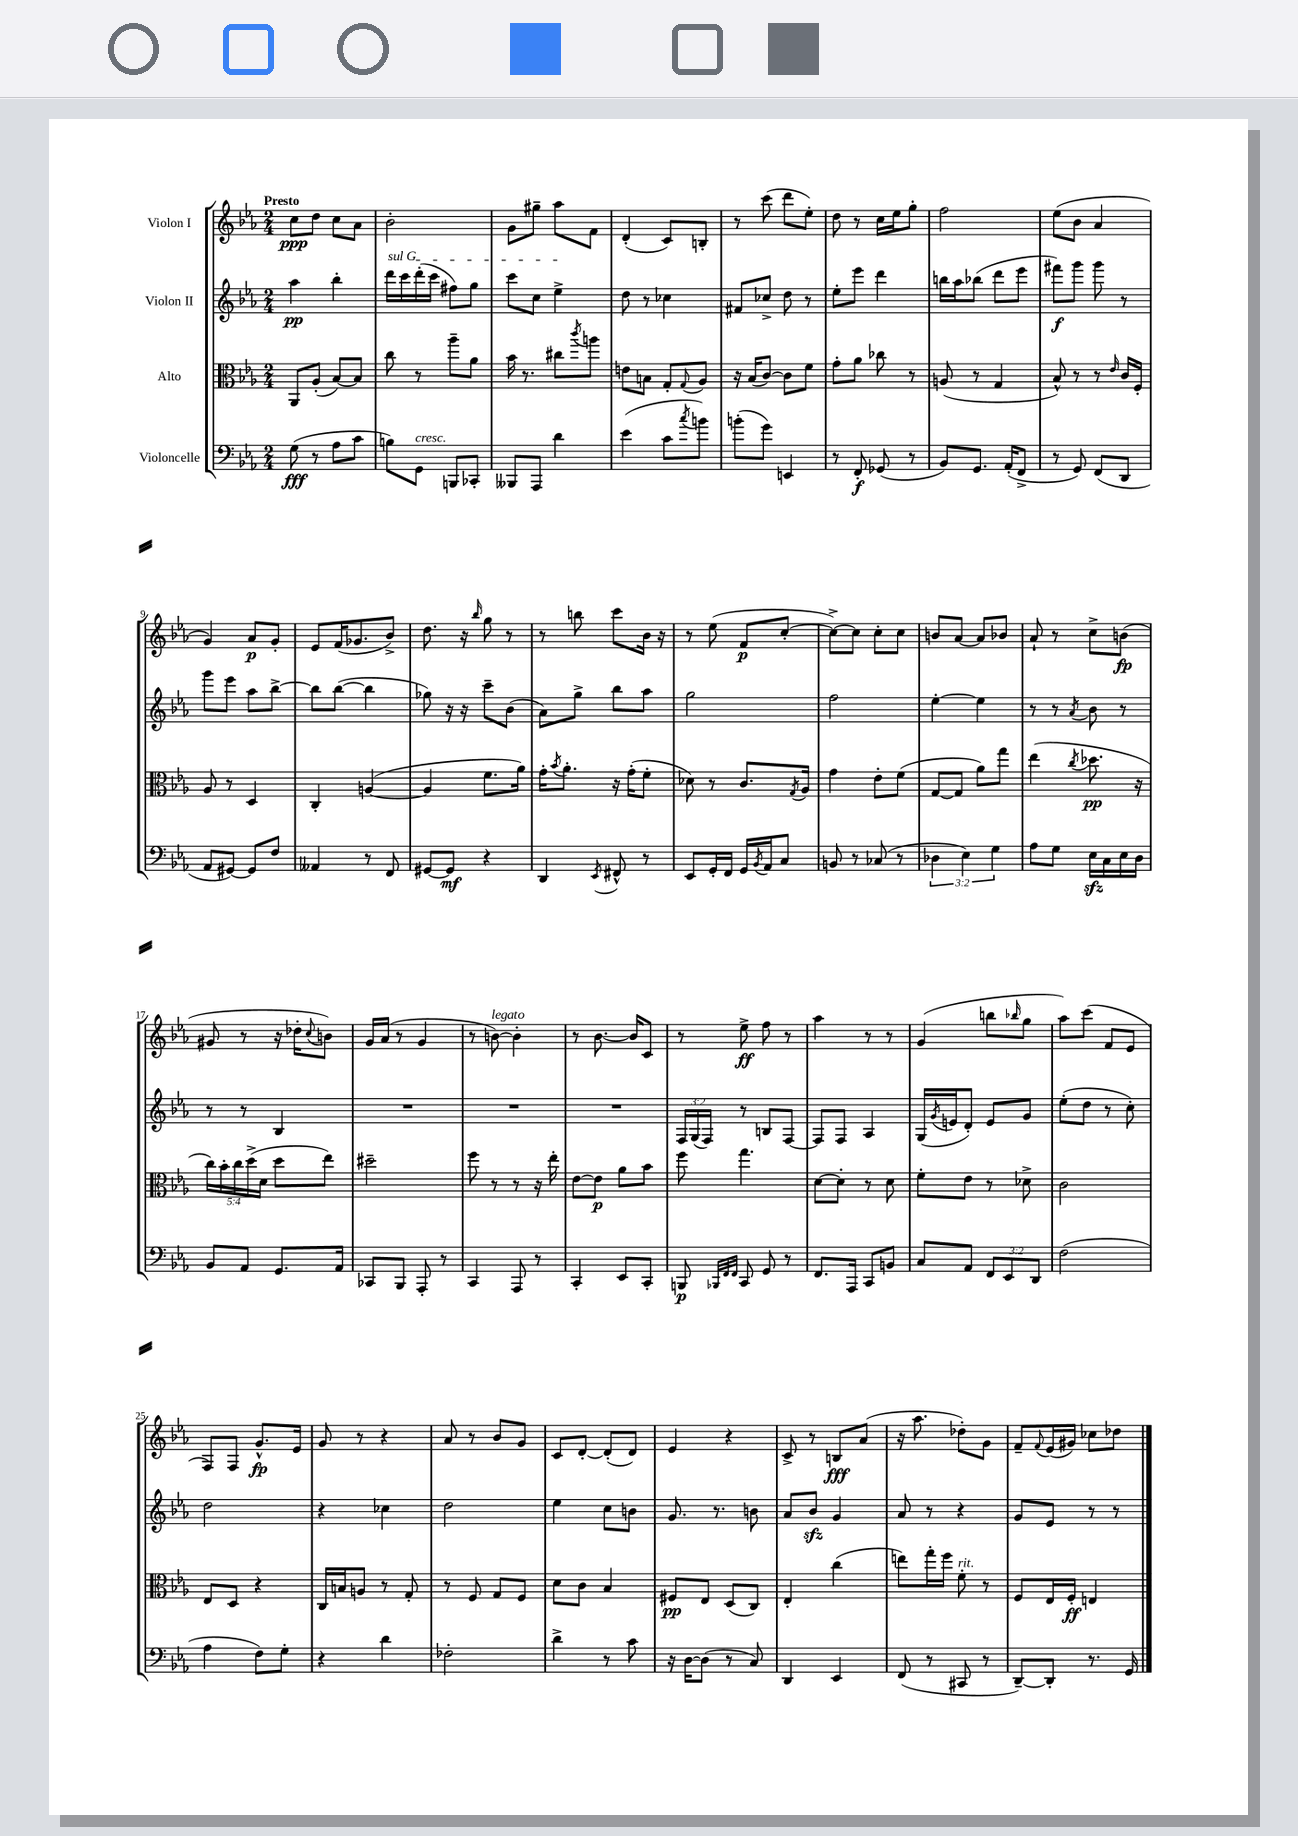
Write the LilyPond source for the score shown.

<<
\new StaffGroup <<
\new Staff = "s0" \with { instrumentName = "Violon I" } {
    \clef treble \key ees \major \numericTimeSignature \time 2/4 \tempo "Presto"
    c''8\ppp d''8 c''8 aes'8 |
    bes'2-. |
    g'8 gis''8-- aes''8 f'8 |
    d'4-.( c'8) b8-. |
    r8 c'''8( d'''8 ees''8-.) |
    d''8 r8 c''16 ees''16 g''8-. |
    f''2 |
    ees''8( bes'8 aes'4 |
    g'4) aes'8\p g'8-. |
    ees'8 f'16( ges'8. bes'8->) |
    d''8. r16 \grace { bes''16 } g''8 r8 |
    r8 b''8 c'''8 bes'16 r16 |
    r8 ees''8( f'8\p c''8~-. |
    c''8~->) c''8 c''8-. c''8 |
    b'8 aes'8~ aes'8 bes'8 |
    aes'8-! r8 c''8-> b'8\fp( |
    gis'8 r8 r16 des''16-. \appoggiatura { c''8 } b'8) |
    g'16 aes'16( r8 g'4 |
    r8 b'8~^\markup { \italic "legato" }) b'4-. |
    r8 bes'8.~ bes'16 c'8 |
    r8 ees''8->\ff f''8 r8 |
    aes''4 r8 r8 |
    g'4( b''8 \grace { bes''16 } g''8 |
    aes''8) c'''8( f'8 ees'8 |
    f8) f8 g'8.-^\fp ees'16 |
    g'8 r8 r4 |
    aes'8 r8 bes'8 g'8 |
    c'8 d'8~-. d'8-.( d'8) |
    ees'4 r4 |
    c'8-> r8 b8\fff aes'8( |
    r16 aes''8. des''8-.) g'8 |
    f'8-- \appoggiatura { f'8 } ees'16( gis'16) ces''8 des''8 \bar "|." |
}
\new Staff = "s1" \with { instrumentName = "Violon II" } {
    \clef treble \key ees \major \numericTimeSignature \time 2/4 \override Staff.TupletNumber.text = #tuplet-number::calc-fraction-text
    aes''4\pp bes''4-. |
    \once \override TextSpanner.bound-details.left.text = \markup { \italic "sul G" } d'''16\startTextSpan c'''16 d'''16-.( c'''16 fis''8) g''8 |
    c'''8 c''8 ees''4->\stopTextSpan |
    d''8 r8 ces''4 |
    fis'8 ces''8-> d''8 r8 |
    ees''8-. ees'''8 d'''4 |
    b''16 aes''16 bes''8( d'''8 ees'''8 |
    fis'''8\f) g'''8 g'''8 r8 |
    g'''8 ees'''8 aes''8 bes''8~-> |
    bes''8 bes''8~( bes''4 |
    ges''8) r16 r16 c'''8-- bes'8( |
    aes'8) g''8-> bes''8 aes''8 |
    g''2 |
    f''2 |
    ees''4~-. ees''4 |
    r8 r8 \acciaccatura { aes'8 } bes'8 r8 |
    r8 r8 bes4 |
    R2 |
    R2 |
    R2 |
    \tuplet 3/2 { f16 g16( f16) } r8 b8 f8~ |
    f8 f8 aes4 |
    g16( \acciaccatura { g'8 } e'16 d'8-.) e'8 g'8 |
    ees''8-.( d''8 r8 c''8-.) |
    d''2 |
    r4 ces''4 |
    d''2 |
    ees''4 c''8 b'8 |
    g'8. r8. b'8 |
    aes'8 bes'8\sfz g'4 |
    aes'8 r8 r4 |
    g'8 ees'8 r8 r8 \bar "|." |
}
\new Staff = "s2" \with { instrumentName = "Alto" } {
    \clef alto \key ees \major \numericTimeSignature \time 2/4 \override Staff.TupletNumber.text = #tuplet-number::calc-fraction-text
    aes,8 aes8-.( bes8~) bes8 |
    c''8 r8 aes''8-- aes'8 |
    bes'16 r8. cis''8 \acciaccatura { c'''8 } a''8 |
    e'8 b8 g8-. \appoggiatura { g8 } aes8 |
    r16 bes16( c'8~) c'8 f'8 |
    g'8-. aes'8 ces''8 r8 |
    a8( r8 g4 |
    bes8-^) r8 r8 \grace { ees'16 } c'16 f16-. |
    aes8 r8 d4 |
    c4-. a4~( |
    a4 f'8. aes'16) |
    g'16-. \acciaccatura { bes'8 } aes'8.-. r16 g'16-.( f'8-. |
    des'8) r8 c'8. \acciaccatura { g8 } aes16 |
    g'4 ees'8-. f'8( |
    g8~ g8 aes'8) g''8 |
    ees''4( \acciaccatura { c''8 } des''8.\pp r16 |
    \tuplet 5/4 { c''16) bes'16-. c''16 d''16->( d'16 } d''8 ees''8) |
    dis''2-- |
    f''8 r8 r8 r16 ees''16-. |
    ees'8~ ees'8\p aes'8 bes'8 |
    f''8 g''4. |
    d'8~ d'8-. r8 d'8 |
    f'8-. ees'8 r8 des'8-> |
    c'2 |
    ees8 d8 r4 |
    c16 b16 a8 r8 g8-. |
    r8 f8 g8 f8 |
    d'8 c'8 bes4 |
    fis8\pp ees8 d8( c8) |
    ees4-. c''4( |
    e''8) g''16-. f''16 f'8-.^\markup { \italic "rit." } r8 |
    f8 ees16 f16-.\ff e4 \bar "|." |
}
\new Staff = "s3" \with { instrumentName = "Violoncelle" } {
    \clef bass \key ees \major \numericTimeSignature \time 2/4 \override Staff.TupletNumber.text = #tuplet-number::calc-fraction-text
    g8\fff( r8 aes8 c'8 |
    b8) g,8^\markup { \italic "cresc." } b,,8 ces,8-. |
    beses,,8 aes,,8 d'4 |
    ees'4( c'8 \acciaccatura { c''8 } b'8) |
    b'8-.( g'8) e,4 |
    r8 f,8-.\f ges,8( r8 |
    bes,8) g,8. aes,16-.( f,8-> |
    r8 g,8) f,8( d,8 |
    aes,8 gis,8~) gis,8 f8 |
    aeses,4 r8 f,8 |
    gis,8~ gis,8\mf r4 |
    d,4 \acciaccatura { ees,8 } fis,8-^ r8 |
    ees,8 g,16-. f,16 g,16 \acciaccatura { bes,8 } aes,16 c8 |
    b,8 r8 ces8( r8 |
    \tuplet 3/2 { des4 ees4) g4 } |
    aes8 g8 ees16\sfz c16 ees16 d16 |
    bes,8 aes,8 g,8. aes,16 |
    ces,8 bes,,8 aes,,8-. r8 |
    c,4 aes,,8 r8 |
    c,4-. ees,8 c,8-. |
    b,,8\p \grace { bes,,32 f,32 f,32 } c,8 g,8 r8 |
    f,8. aes,,16 c,8 b,8 |
    c8 aes,8 \tuplet 3/2 { f,8 ees,8 d,8 } |
    f2( |
    aes4 f8) g8-. |
    r4 d'4 |
    fes2-. |
    d'4-> r8 c'8 |
    r16 d16~ d8( r8 c8) |
    d,4 ees,4 |
    f,8( r8 cis,8 r8 |
    d,8~--) d,8-. r8. g,16 \bar "|." |
}
>>
>>
